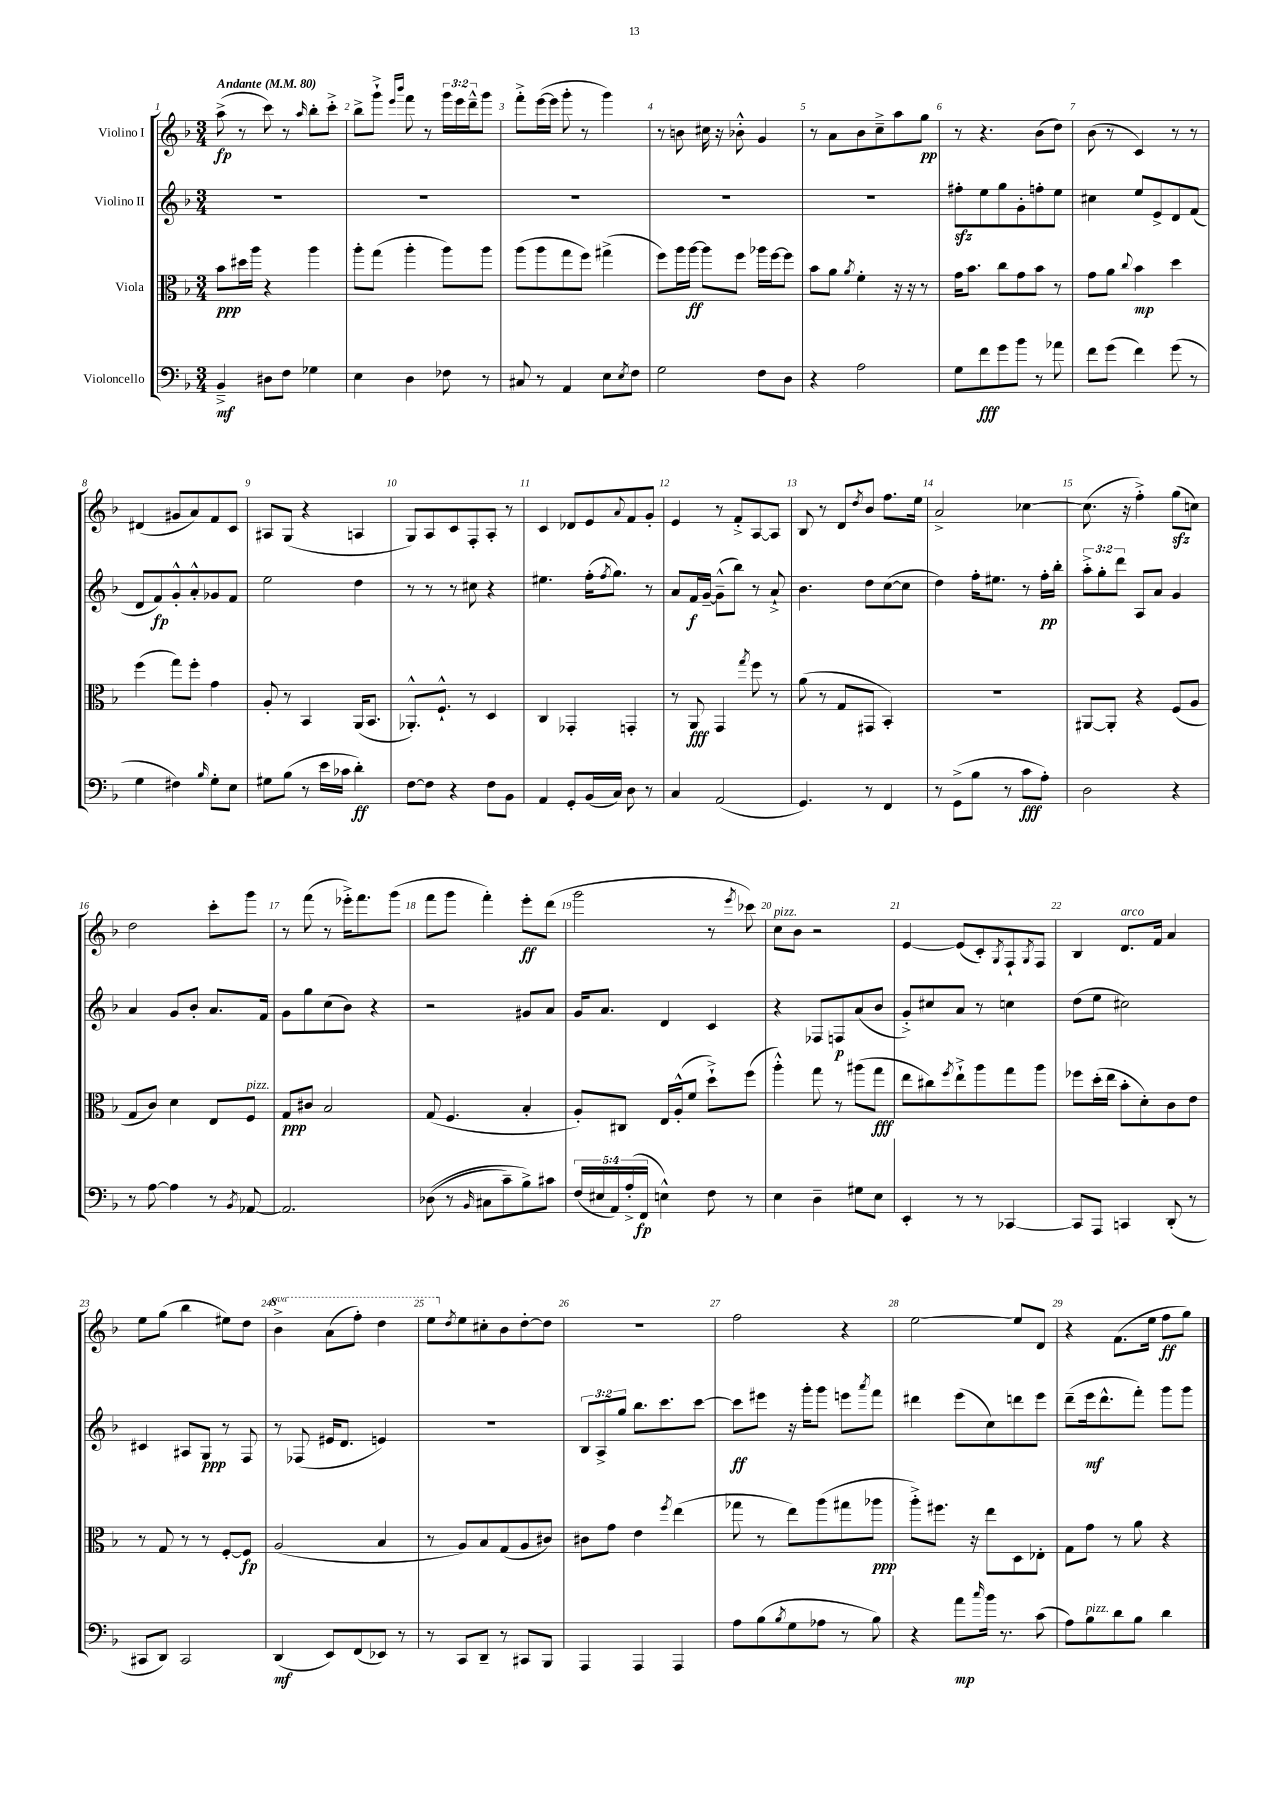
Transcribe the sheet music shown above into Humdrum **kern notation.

**kern	**kern	**kern	**kern
*staff4	*staff3	*staff2	*staff1
*clefF4	*clefC3	*clefG2	*clefG2
*k[b-]	*k[b-]	*k[b-]	*k[b-]
*M3/4	*M3/4	*M3/4	*M3/4
*MM80	*MM80	*MM80	*MM80
4BB-~^	8b-	2.r	(8aa^
.	16dd#	.	8r
.	16aa	.	.
8D#	4r	.	8ccc)
8F	.	.	8r
.	.	.	16qqaa
4G-	4aa	.	8bb-'
.	.	.	8ccc'^
=	=	=	=
4E	8aa'	2.r	8bb-^
.	(8gg	.	8ggg`^
.	.	.	16qqeee
.	.	.	16qqbbb-
4D	4aa'	.	8fff
.	.	.	8r
8F-	8aa)	.	24ggg
.	.	.	24eee
.	.	.	24ddd~^^
8r	8aa	.	8ggg
=	=	=	=
8C#	(8aa	2.r	8fff'^
8r	8aa	.	([16eee
.	.	.	16eee]
4AA	8gg	.	8ggg'
.	8ff)	.	8r
8E	(4gg#^	.	4ggg)
8qE	.	.	.
8F	.	.	.
=	=	=	=
2G	8ff)	2.r	8r
.	16aa	.	8b
.	[16aa	.	.
.	8aa]	.	16cc#
.	.	.	16r
.	8ff	.	8b-'^^
8F	16aa-	.	4g
.	[16ff	.	.
8D	8ff]	.	.
=	=	=	=
4r	8b-	2.r	8r
.	8a	.	8a
.	8qa	.	.
2A	4f'	.	8b-
.	.	.	8cc~^
.	16r	.	8aa
.	16r	.	.
.	8r	.	8gg
=	=	=	=
8G	16g	8ff#'	8r
.	8.b-	.	.
8f	.	8ee	4.r
8g	8cc	8gg	.
8b-	8g	8g'	.
8r	8b-	8ff'	(8b-
8a-	8r	8ee	8dd)
=	=	=	=
8f	8g	4cc#	(8b-
(8g	8a	.	8r
.	8qqcc	.	.
4f)	4b-	8ee	4c)
.	.	8e^	.
(8g	4dd	8d	8r
8r	.	(8f	8r
=	=	=	=
4G	(4ff	8d	(4d#
.	.	8f)	.
4F#)	8gg)	8g'^^	8g#
.	8ff'	8a'^^	8a)
16qqB-	.	.	.
8G'	4g	8g-	8f
8E	.	8f	8c
=	=	=	=
8G#	8A'	2ee	8A#
(8B-	8r	.	(8G
8r	4BB-	.	4r
16e	.	.	.
16c-	.	.	.
4d')	(16AA	4dd	4A
.	8.BB-	.	.
=	=	=	=
[8F	8.AA-'^^)	8r	8G)
8F]	.	8r	8A
.	8.F`^^	.	.
4r	.	8r	8c
.	8r	8cc#	8F'
8F	4D	4r	8A'
8BB-	.	.	8r
=	=	=	=
4AA	4C	4.ee#	4c
8GG'	4GG-'	.	8d-
(16BB-	.	(16ff'	8e
.	.	8qff	.
16C)	.	8.gg)	.
.	.	.	8qqa
8D	4GG'	.	8f
8r	.	8r	8g'
=	=	=	=
4C	8r	8a	4e
.	8AA	16f	.
.	.	[16g~	.
(2AA	4GG	(8g~^^]	8r
.	.	8bb-)	8f'^
.	8qgg	.	.
.	8ff	8r	[8A
.	8r	8a`^	8A]
=	=	=	=
4.GG)	(8a	4.b-	8B-
.	8r	.	8r
.	8G	.	8d
.	.	.	8qdd
8r	8GG#	8dd	8b-
4FF	4BB-')	([8cc	8.ff
.	.	8cc]	.
.	.	.	16ee
=	=	=	=
8r	2.r	4dd)	2a^
(8GG^	.	.	.
8B-	.	16ff'	.
.	.	8.ee#	.
8r	.	.	.
8c	.	8r	[4cc-
8A')	.	16ff'	.
.	.	16bb-'	.
=	=	=	=
2D	[8AA#	12aa'^	(8.cc-]
.	.	12gg'	.
.	8AA#']	.	.
.	.	12ddd	.
.	.	.	16r
.	4r	8A	4ff'^)
.	.	8a	.
4r	(8F	4g	(8gg
.	8A	.	8cc)
=	=	=	=
8r	8G	4a	2dd
[8A	8c)	.	.
4A]	4d	8g	.
.	.	8b-'	.
8r	8E	8.a	8ccc'
8qBB-	.	.	.
[8AA-	8F	.	8ggg
.	.	16f	.
=	=	=	=
2.AA-]	8G	8g	8r
.	8c#	8gg	(8fff
.	2B-	(8cc	8r
.	.	8b-)	16eee-'^)
.	.	.	8.fff
.	.	4r	.
.	.	.	(8ggg
=	=	=	=
&((8D-	(8G	2r	8fff
8r	4.F	.	8ggg
16qqBB-	.	.	.
8C#	.	.	4fff')
8c~)	.	.	.
8B-^&)	4B-'	8g#	8eee'
8c#	.	8a	(8ddd
=	=	=	=
(20F	8A')	16g	2ggg
20E#	.	.	.
.	.	8.a	.
20AA)	.	.	.
.	8C#	.	.
(20A'^	.	.	.
20FF	.	.	.
4E^^)	16E	4d	.
.	(16A'^^	.	.
.	8f	.	.
8F	8dd`^)	4c	8r
.	.	.	8qeee
8r	(8ff	.	8ccc-)
=	=	=	=
4E	4aa'^^)	4r	8cc
.	.	.	8b-
4D~	8gg	8F-	2r
.	8r	8F	.
8G#	(8aa#	(8a	.
8E	8gg	8b-	.
=	=	=	=
4EE'	8ee	8g'^)	[4e
.	8cc#)	8cc#	.
.	8qff	.	.
8r	8ee`^	8a	(8e]
8r	8aa	8r	8c')
.	.	.	8qG
[4CC-	8gg	4cc	8F`
.	.	.	8qG
.	8aa	.	8F
=	=	=	=
8CC-]	8ff-	(8dd	4B-
8AAA	(16dd'	8ee	.
.	16ee	.	.
4CC	8b-'	2cc#)	8.d
.	8d')	.	.
.	.	.	16f
(8DD'	8c	.	4a
8r	8e	.	.
=	=	=	=
8CC#	8r	4c#	8ee
8DD)	8G	.	(8gg
2CC#	8r	8A#	4bb-
.	8r	8G	.
.	[8F'	8r	8ee#)
.	8F]	8F	8dd
=	=	=	=
(4DD	(2A	8r	4bb-^
.	.	(8F-	.
8EE)	.	16e#	(8aa
.	.	8.d	.
(8FF	.	.	8fff')
8EE-)	4B-	4e)	4ddd
8r	.	.	.
=	=	=	=
8r	8r	2.r	8eee
.	.	.	8qdd
8CC	8A)	.	8ee
8DD~	8B-	.	8cc#'
8r	(8G	.	8b-
8CC#	8A	.	[8dd'
8BBB-	8c#)	.	8dd]
=	=	=	=
4AAA	8c#	12B-	2.r
.	.	12A^	.
.	8g	.	.
.	.	12gg	.
4AAA	4e	8.bb-	.
.	.	8.ccc	.
.	8qff	.	.
4AAA	(4ee	.	.
.	.	[8ccc	.
=	=	=	=
8A	8gg-	8ccc]	2ff
(8B-	8r	8eee#	.
8qB-	.	.	.
8G	8ee)	16r	.
.	.	16ggg'	.
8A-	(8aa	8ggg	.
8r	8gg#	8eee	4r
.	.	8qaaa	.
8B-)	8aa-	8fff	.
=	=	=	=
4r	8aa'^)	4ddd#	[2ee
.	8.ff#	.	.
8a	.	(8eee	.
.	16r	.	.
16qqcc	.	.	.
16b-	8ee	8cc)	.
8.r	.	.	.
.	8D	8ddd	8ee]
(8c	8E-'	8eee	8d
=	=	=	=
8A)	8G	(8ddd~	4r
8B-	8g	16eee	.
.	.	8.ddd^^	.
8d	8r	.	(8.f
8B-	8a	8fff')	.
.	.	.	16ee
4d	4r	8ggg	8ff
.	.	8ggg	8gg)
==	==	==	==
*-	*-	*-	*-
